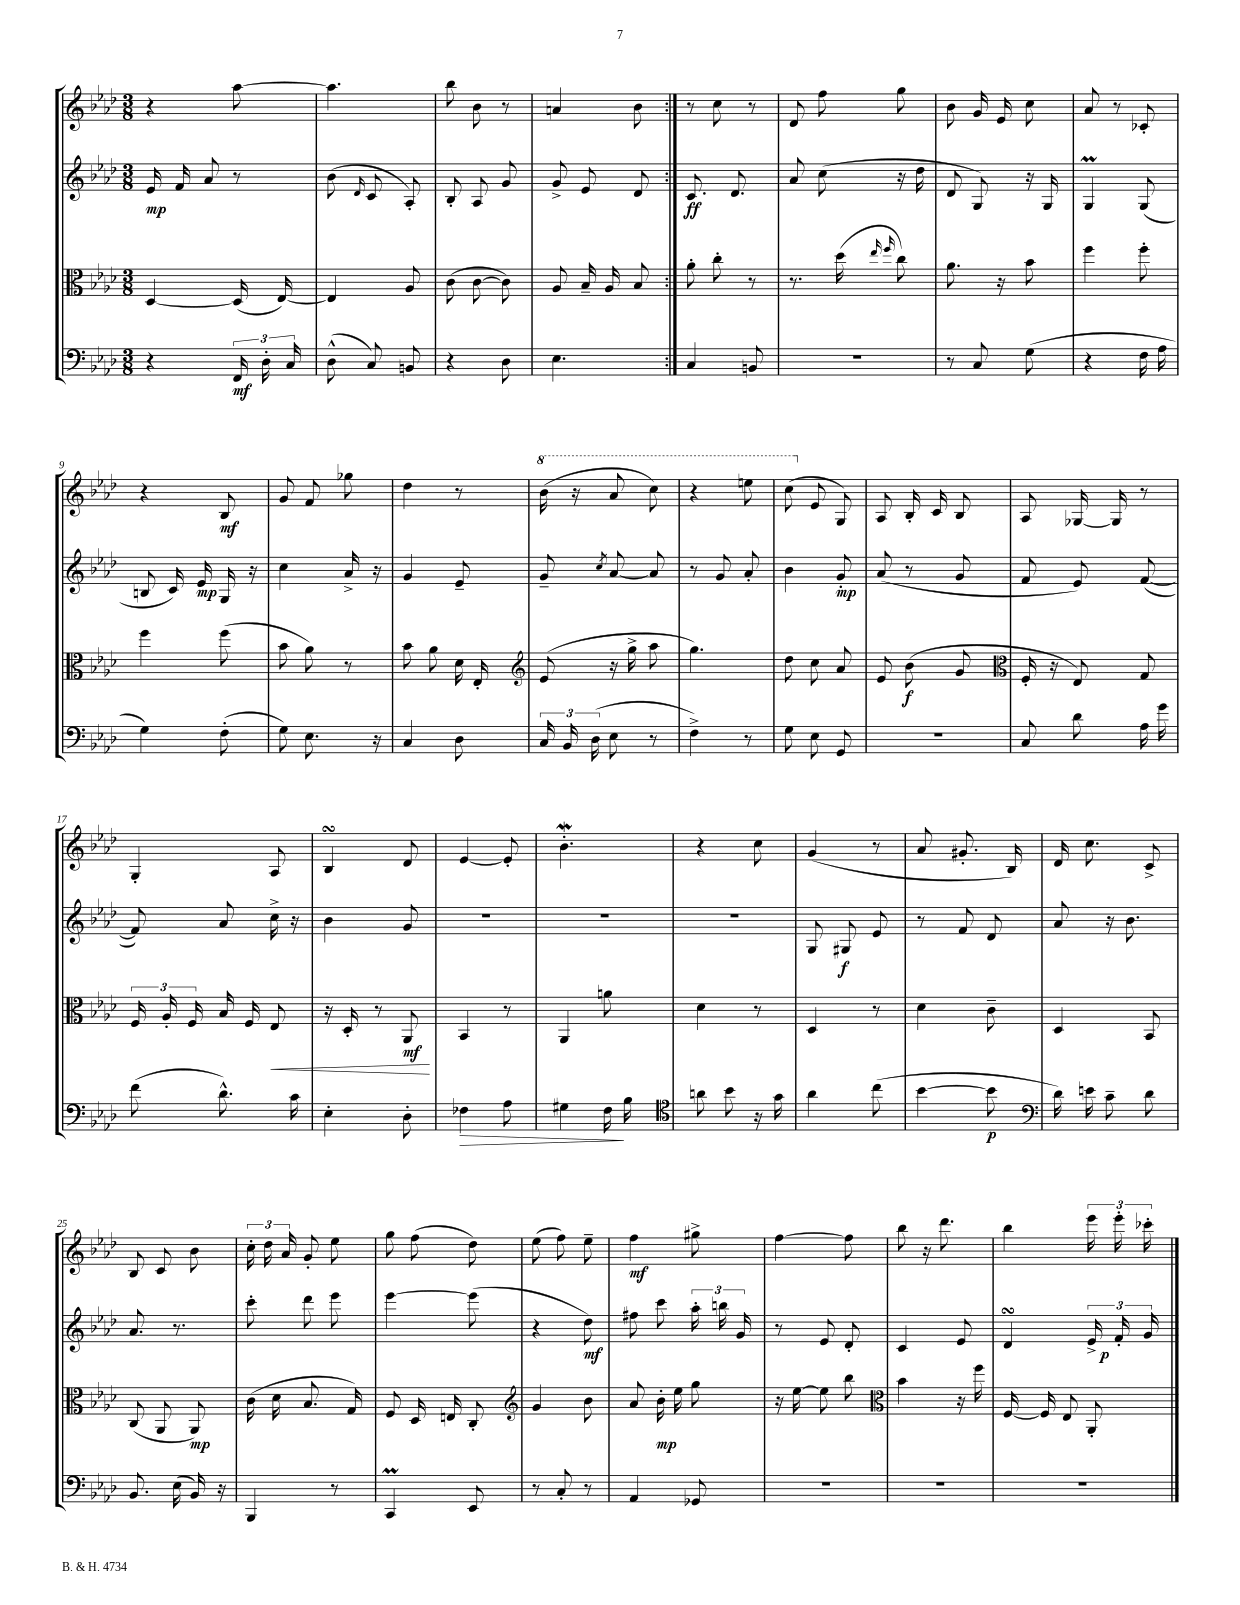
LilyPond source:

<<
\new StaffGroup <<
\new Staff = "s0" {
    \clef treble \key aes \major \numericTimeSignature \time 3/8
    \autoBeamOff \repeat volta 2 { r4 aes''8~ |
    aes''4. |
    bes''8 bes'8 r8 |
    a'4 bes'8 | }
    r8 c''8 r8 |
    des'8 f''8 g''8 |
    bes'8 g'16 ees'16 c''8 |
    aes'8 r8 ces'8-. |
    r4 bes8\mf |
    g'8 f'8 ges''8 |
    des''4 r8 |
    \ottava #1 bes''16( r16 aes''8 c'''8) |
    r4 e'''8 |
    c'''8( \ottava #0 ees'8 g8) |
    aes8 bes16-. c'16 bes8 |
    aes8 ges16~ ges16 r8 |
    g4-. aes8 |
    bes4\turn des'8 |
    ees'4~ ees'8-. |
    bes'4.-.\mordent |
    r4 c''8 |
    g'4( r8 |
    aes'8 gis'8.-. bes16) |
    des'16 c''8. c'8-> |
    bes8 c'8 bes'8 |
    \tuplet 3/2 { c''16-. des''16 aes'16 } g'8-. ees''8 |
    g''8 f''8( des''8) |
    ees''8( f''8) ees''8-- |
    f''4\mf gis''8-> |
    f''4~ f''8 |
    bes''8 r16 des'''8. |
    bes''4 \tuplet 3/2 { ees'''16 ees'''16-. ces'''16-. } \bar "|." |
}
\new Staff = "s1" {
    \clef treble \key aes \major \numericTimeSignature \time 3/8
    \autoBeamOff \repeat volta 2 { ees'16\mp f'16 aes'8 r8 |
    bes'8( \grace { des'16 } c'8 aes8-.) |
    bes8-. aes8 g'8 |
    g'8-> ees'8 des'8 | }
    c'8.\ff des'8. |
    aes'8 c''8( r16 des''16 |
    des'8 g8) r16 g16 |
    g4\prall g8( |
    b8 c'16) ees'16\mp g16 r16 |
    c''4 aes'16-> r16 |
    g'4 ees'8-- |
    g'8-- \acciaccatura { c''8 } aes'8~ aes'8 |
    r8 g'8 aes'8-. |
    bes'4 g'8-.\mp |
    aes'8( r8 g'8 |
    f'8 ees'8) f'8~( |
    f'8) aes'8 c''16-> r16 |
    bes'4 g'8 |
    R4. |
    R4. |
    R4. |
    g8 gis8\f ees'8 |
    r8 f'8 des'8 |
    aes'8 r16 bes'8. |
    aes'8. r8. |
    c'''8-. des'''8 ees'''8 |
    ees'''4~ ees'''8( |
    r4 des''8\mf) |
    fis''8 c'''8 \tuplet 3/2 { aes''16-. b''16 g'16 } |
    r8 ees'8 des'8-. |
    c'4 ees'8 |
    des'4\turn \tuplet 3/2 { ees'16-> f'16-.\p g'16 } \bar "|." |
}
\new Staff = "s2" {
    \clef alto \key aes \major \numericTimeSignature \time 3/8
    \autoBeamOff \repeat volta 2 { des4~ des16( ees16~) |
    ees4 aes8 |
    c'8( c'8~ c'8) |
    aes8 bes16-- aes16 bes8 | }
    aes'8-. c''8-. r8 |
    r8. des''16( \grace { ees''16 f''16 } c''8) |
    aes'8. r16 bes'8 |
    f''4 f''8-. |
    f''4 f''8( |
    bes'8 aes'8) r8 |
    bes'8 aes'8 des'16 ees16-. |
    \clef treble ees'8( r16 g''16-> aes''8 |
    g''4.) |
    des''8 c''8 aes'8 |
    ees'8 bes'8\f( g'8 |
    \clef alto f16-. r16 ees8) g8 |
    \tuplet 3/2 { f16 aes16-. f16 } bes16 f16 ees8\< |
    r16 des16-. r8 aes,8\mf\! |
    bes,4 r8 |
    aes,4 a'8 |
    des'4 r8 |
    des4 r8 |
    des'4 c'8-- |
    des4 bes,8 |
    c8( aes,8 aes,8\mp) |
    c'16( des'16 bes8. g16) |
    f8 des16 e16 c8-. |
    \clef treble g'4 bes'8 |
    aes'8 bes'16-.\mp ees''16 g''8 |
    r16 ees''16~ ees''8 bes''8 |
    \clef alto bes'4 r16 f''16 |
    f16~ f16 ees8 aes,8-. \bar "|." |
}
\new Staff = "s3" {
    \clef bass \key aes \major \numericTimeSignature \time 3/8
    \autoBeamOff \repeat volta 2 { r4 \tuplet 3/2 { f,16\mf des16-. c16 } |
    des8-^( c8) b,8 |
    r4 des8 |
    ees4. | }
    c4 b,8 |
    R4. |
    r8 c8 g8( |
    r4 f16 aes16 |
    g4) f8-.( |
    g8) ees8. r16 |
    c4 des8 |
    \tuplet 3/2 { c16 bes,16 des16( } ees8 r8 |
    f4->) r8 |
    g8 ees8 g,8 |
    R4. |
    c8 des'8 aes16 g'16 |
    f'8( des'8.-^) c'16 |
    ees4-. des8-. |
    fes4\> aes8 |
    gis4 f16\! bes16 |
    \clef tenor a'8 bes'8 r16 g'16 |
    aes'4 c''8( |
    bes'4~ bes'8\p |
    \clef bass des'16) e'16 c'8-- des'8 |
    bes,8. ees16( bes,16) r16 |
    bes,,4 r8 |
    c,4\prall ees,8 |
    r8 c8-. r8 |
    aes,4 ges,8 |
    R4. |
    R4. |
    R4. \bar "|." |
}
>>
>>
